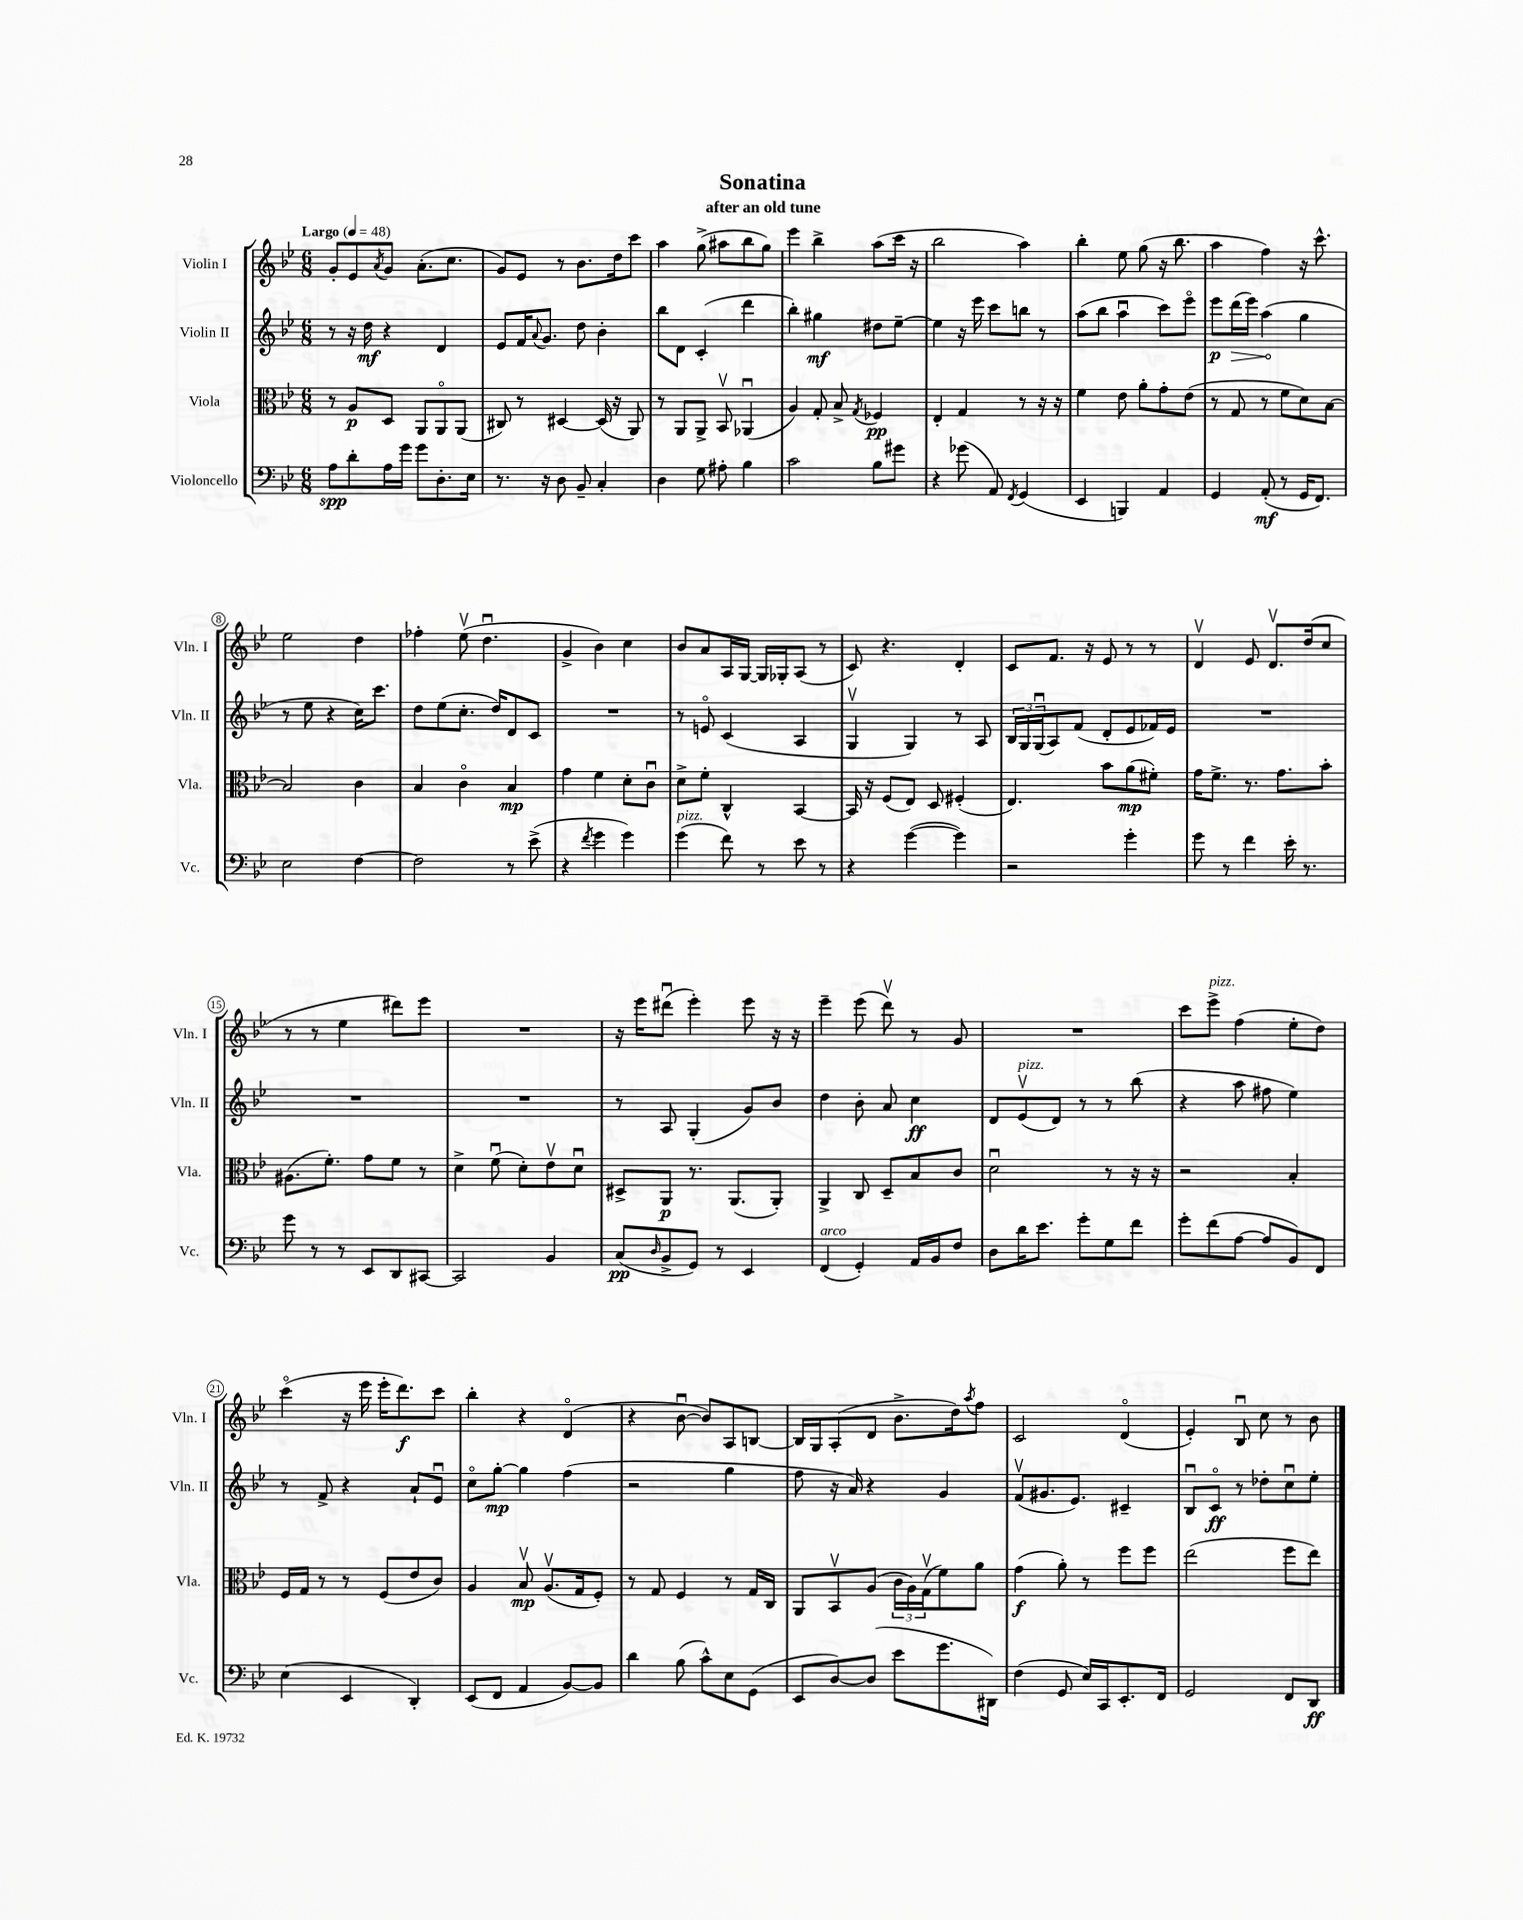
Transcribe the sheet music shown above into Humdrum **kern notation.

**kern	**kern	**kern	**kern
*staff4	*staff3	*staff2	*staff1
*clefF4	*clefC3	*clefG2	*clefG2
*k[b-e-]	*k[b-e-]	*k[b-e-]	*k[b-e-]
*M6/8	*M6/8	*M6/8	*M6/8
*MM48	*MM48	*MM48	*MM48
8A	8r	8r	8g'
8d'	8A	16r	8e-
.	.	16dd	.
.	.	.	8qa
16A	8D	4r	8g
16g	.	.	.
8g	8AA	.	(8.a'
8.D'	8AAo	4d	.
.	.	.	8.cc
.	(8AA	.	.
16E-	.	.	.
=	=	=	=
8.r	8C#)	8e-	8g)
.	8r	16f	8e-
.	.	8qqa	.
16r	.	8.g	.
8D	[4D#	.	8r
8BB-~	.	8dd	8.b-
4C'	(16D#]	4b-'	.
.	16r	.	16dd
.	8AA)	.	8ccc
=	=	=	=
4D	8r	8bb-	4aa
.	8AA	8d	.
8G	8AA^	(4c'	(8gg^
8A#'	8BB-v	.	8aa#
4B-	(4AA-u	4ddd	8bb-
.	.	.	8gg)
=	=	=	=
2c	4A)	4bb-')	4eee-
.	8G'	4gg#	4bb-^
.	8B-^	.	.
.	8qG	.	.
8B-	4F-	8dd#	(8aa
8g#	.	[8ee-~	16ccc
.	.	.	16r
=	=	=	=
4r	4E-'	4ee-]	2bb-
(8g-	4G	16r	.
.	.	16eee-	.
8AA)	.	8ccc	.
8qFF	.	.	.
(4GG	8r	8bb	4aa)
.	16r	8r	.
.	16r	.	.
=	=	=	=
4EE-	4f	(8aa	4bb-'
.	.	8bb-	.
4BBB)	8e-	4aau	8ee-
.	8a'	.	(8gg
4AA	8g'	8ccc)	16r
.	.	.	8.bb-
.	(8e-	8eee-o	.
=	=	=	=
4GG	8r	8eee-	4aa
.	8G	(16ddd	.
.	.	16eee-)	.
(8AA'	8r	(4aa	4ff)
8r	8f	.	.
16GG	8d)	4gg	16r
8.FF)	.	.	8.ccc^^
.	[8B-	.	.
=	=	=	=
2E-	2B-]	8r	2ee-
.	.	8ee-	.
.	.	4r	.
[4F	4c	16cc)	4dd
.	.	8.ccc	.
=	=	=	=
2F]	4B-	8dd	4ff-'
.	.	(8ee-	.
.	4co	8.cc'	(8ee-v
.	.	.	4.ddu
.	.	16dd)	.
8r	4B-	8d	.
(8e-^	.	8c	.
=	=	=	=
4r	4g	2.r	4g^
8qf	.	.	.
4g	4f	.	4b-)
4g)	8d'	.	4cc
.	8cu	.	.
=	=	=	=
(4g	8d^	8r	8b-
.	8f'	8eo	8a
8f)	4C^^	(4c	16A
.	.	.	[16G
8r	.	.	16G]
.	.	.	16G-'
8e-	[4BB-	4A	(8A
8r	.	.	8r
=	=	=	=
4r	16BB-]	4Gv	8c)
.	16r	.	.
.	(8F	.	4.r
([4g	8E-)	4G)	.
.	8D	.	.
4g])	(4F#'	8r	4d'
.	.	8A	.
=	=	=	=
2r	4.E-)	24B-	8c
.	.	24G	.
.	.	(24Gu	.
.	.	8A)	8.f
.	.	(8f	.
.	.	.	16r
.	8b-	8d'	8e-
4g'	(8a	8e-	8r
.	8f#')	16f-)	8r
.	.	16e-	.
=	=	=	=
8g	16g	2.r	4dv
.	8.f^	.	.
8r	.	.	.
4f	8.r	.	8e-
.	.	.	8.dv
.	8.g	.	.
16e-'	.	.	.
8.r	.	.	(16dd
.	8b-'	.	8cc
=	=	=	=
8g	(8.A#	2.r	8r
8r	.	.	8r
.	8.f')	.	.
8r	.	.	4ee-
8EE-	8g	.	.
8DD	8f	.	8ddd#)
[8CC#	8r	.	8eee-
=	=	=	=
2CC#]	4d^	2.r	2.r
.	(8fu	.	.
.	8d')	.	.
4BB-	8e-v	.	.
.	8du	.	.
=	=	=	=
(8C	8D#^	8r	16r
.	.	.	16eee-
16qqD	.	.	.
8BB-^	8AA	8A	(8ddd#u
8GG)	8.r	(4G'	4eee-')
8r	.	.	.
.	(8.AA	.	.
4EE-	.	8g)	8eee-
.	8AA')	8b-	16r
.	.	.	16r
=	=	=	=
(4FF	4AA^	4dd	4eee-~
4GG')	8C	8b-'	(8eee-
.	8D~	8a	8dddv)
16AA	8B-	4cc	8r
16BB-	.	.	.
8F	8c	.	8g
=	=	=	=
8D	2du	8d	2.r
16d	.	(8e-v	.
8.e-	.	.	.
.	.	8d)	.
8g'	.	8r	.
8G	8r	8r	.
8f	16r	(8bb-	.
.	16r	.	.
=	=	=	=
8g'	2r	4r	8ccc
(8f	.	.	8eee-^
[8A	.	8aa	(4ff
8A]	.	8ff#	.
8BB-)	4B-'	4ee-)	8ee-'
8FF	.	.	8dd)
=	=	=	=
(4E-	16F	8r	(4ccco
.	16G	.	.
.	8r	8f^	.
4EE-	8r	4r	16r
.	.	.	16eee-
.	(8F	.	16eee-'
.	.	.	8.ddd)
4DD')	8e-	8a`	.
.	8c)	8e-u	8ccc
=	=	=	=
(8EE-	4A	8cco	4bb-'
8FF	.	[8gg'	.
4AA	8B-v	4gg]	4r
.	(8.Av	.	.
[8BB-)	.	(4ff	(4do
.	16G	.	.
8BB-]	8F')	.	.
=	=	=	=
4d	8r	2r	4r
.	8G	.	.
(8B-	4F	.	[8b-u
8c^^)	.	.	8b-])
8E-	8r	4gg	8A
(8GG	16G	.	[8B
.	16C	.	.
=	=	=	=
8EE-	8AA	8ff	16B]
.	.	.	16G
[8D)	8BB-v	16r	(8A'
.	.	16a)	.
(8D]	(8A	4r	8d
8e-	24c	.	8.b-^
.	24A)	.	.
.	(24Gv	.	.
8.g	8f)	4g	.
.	.	.	16dd)
.	.	.	8qaa
.	8a	.	8ff
16DD#)	.	.	.
=	=	=	=
(4F	(4g	(8fv	2c
.	.	8.g#	.
8GG	8a')	.	.
.	.	8.e-)	.
16E-)	8r	.	.
16CC	.	.	.
8.EE-'	8ff	4c#~	(4do
.	8ff	.	.
16FF	.	.	.
=	=	=	=
2GG	(2ee-	8B-u	4e-')
.	.	8co	.
.	.	8r	8B-u
.	.	8dd-'	8cc
8FF	8ff	8ccu	8r
8DD	8ee-)	8ee-'	8b-
==	==	==	==
*-	*-	*-	*-
